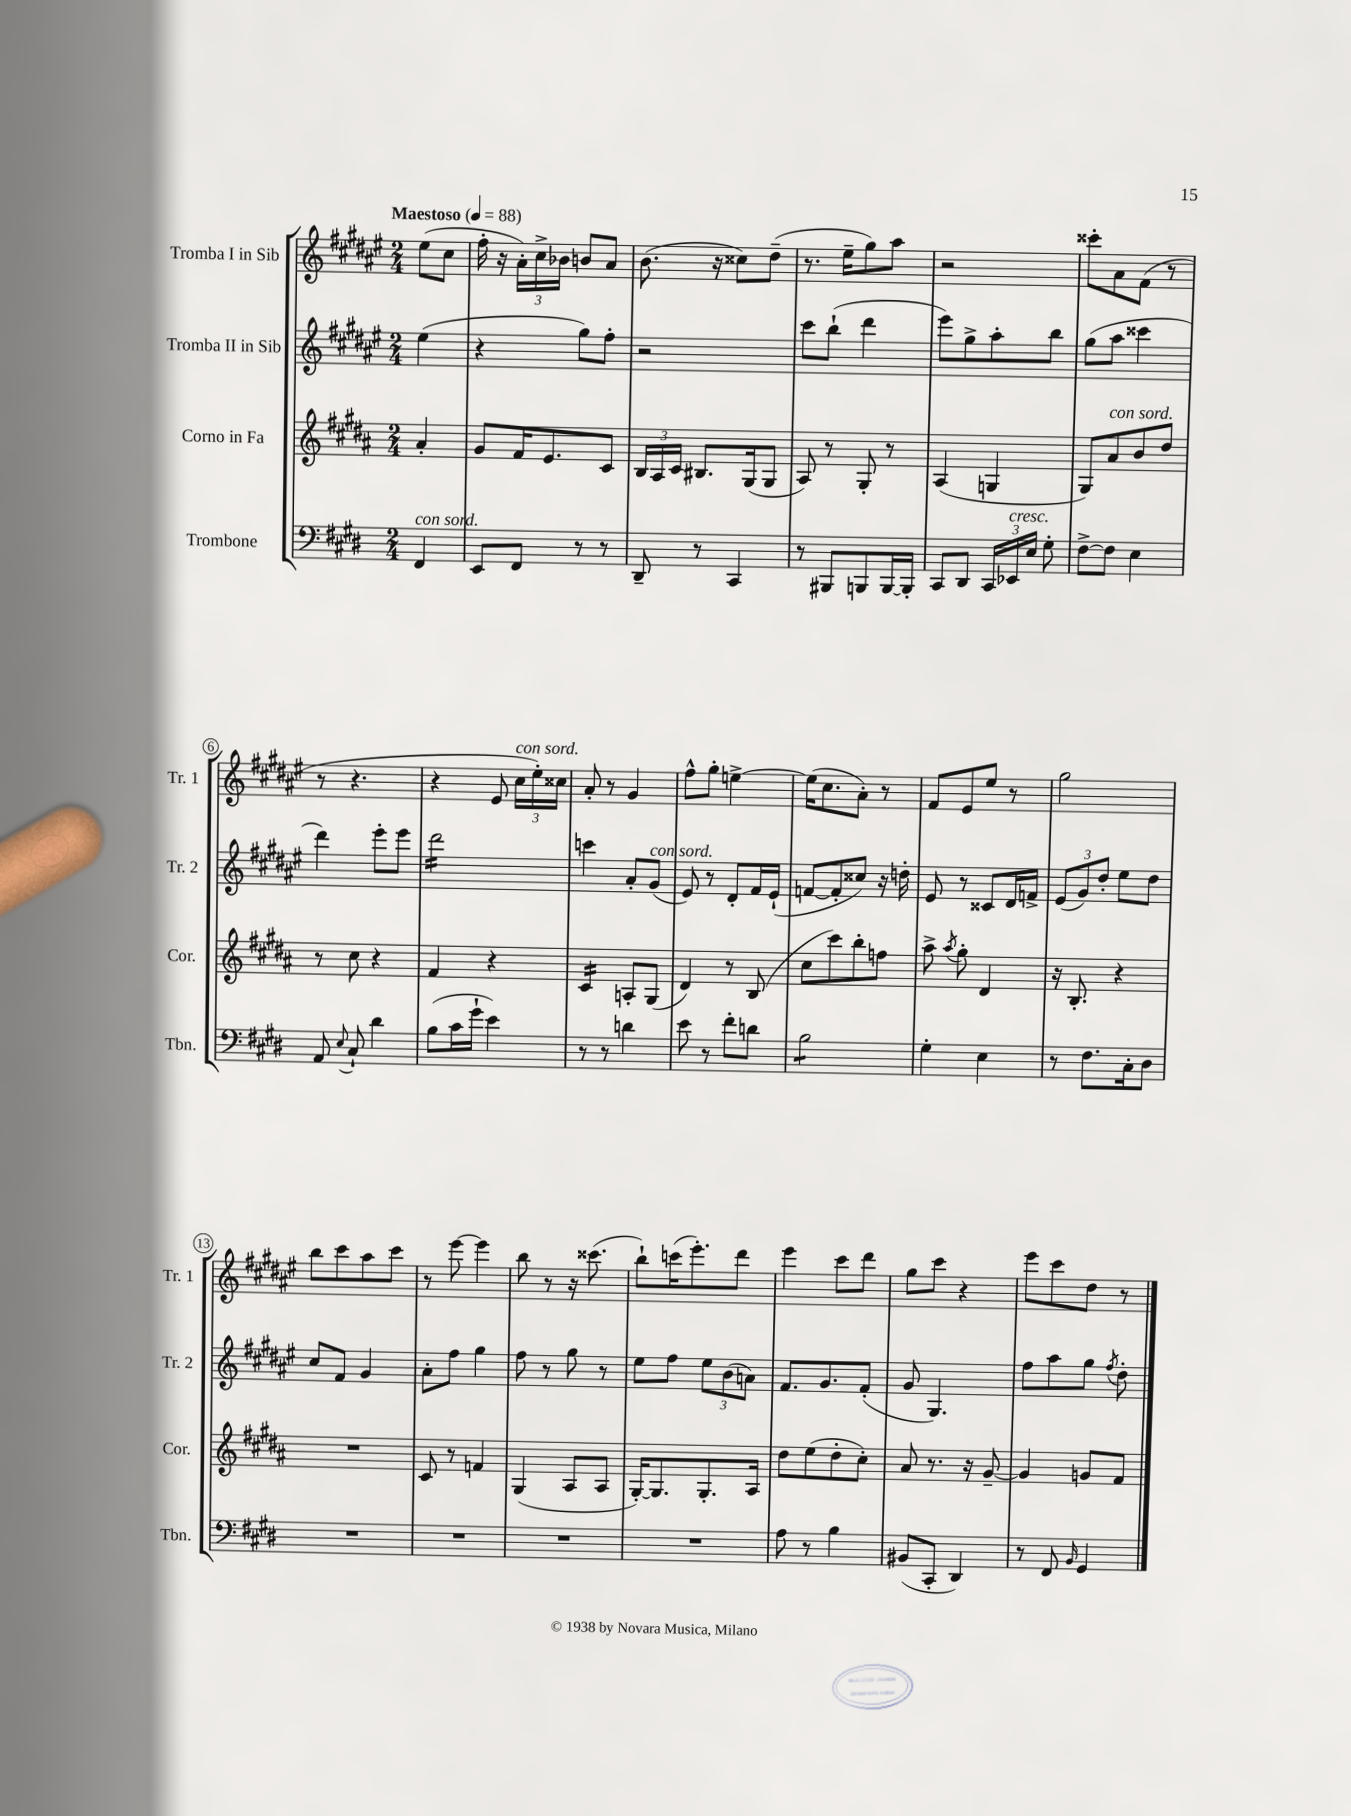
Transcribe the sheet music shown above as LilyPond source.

<<
\new StaffGroup <<
\new Staff = "s0" \with { instrumentName = "Tromba I in Sib" shortInstrumentName = "Tr. 1" } {
    \clef treble \key fis \major \numericTimeSignature \time 2/4 \partial 4 \tempo "Maestoso" 4 = 88
    \autoBeamOff eis''8[( cis''8] |
    fis''16-. r16 \tuplet 3/2 { ais'16[-.) cis''16-> bes'16] } b'8[ ais'8] |
    b'8.( r16 cisis''8[) dis''8]--( |
    r8. eis''16[-- gis''8) ais''8] |
    r2 |
    cisis'''8[-. ais'8 fis'8]( r8 |
    r8 r4. |
    r4 eis'8 \tuplet 3/2 { cis''16[^\markup { \italic "con sord." } eis''16-.) cisis''16] } |
    ais'8-. r8 gis'4 |
    fis''8[-^ gis''8]-. e''4~-> |
    e''16[( cis''8. ais'8]-.) r8 |
    fis'8[ eis'8 eis''8] r8 |
    gis''2 |
    b''8[ cis'''8 ais''8 cis'''8] |
    r8 eis'''8~ eis'''4 |
    b''8 r8 r16 cisis'''8.( |
    b''8[-!) c'''16( eis'''8.-.) dis'''8] |
    eis'''4 cis'''8[ dis'''8] |
    gis''8[ cis'''8] r4 |
    eis'''8[ cis'''8 dis''8] r8 \bar "|." |
}
\new Staff = "s1" \with { instrumentName = "Tromba II in Sib" shortInstrumentName = "Tr. 2" } {
    \clef treble \key fis \major \numericTimeSignature \time 2/4 \partial 4
    \autoBeamOff eis''4( |
    r4 gis''8[) fis''8]-. |
    r2 |
    cis'''8[ b''8]-!( dis'''4 |
    eis'''8[) gis''8-> ais''8-. b''8] |
    gis''8[( ais''8] cisis'''4 |
    dis'''4) eis'''8[-. eis'''8] |
    dis'''2:16 |
    c'''4 ais'8[-. gis'8]^\markup { \italic "con sord." }( |
    eis'8) r8 dis'8[-. fis'16 eis'16]-!( |
    f'8[~ f'8-. cisis''8]) r16 d''16-. |
    eis'8 r8 cisis'8[ dis'16 f'16]-> |
    \tuplet 3/2 { eis'8[( gis'8) dis''8]-. } eis''8[ dis''8] |
    cis''8[ fis'8] gis'4 |
    ais'8[-. fis''8] gis''4 |
    fis''8 r8 gis''8 r8 |
    eis''8[ fis''8] \tuplet 3/2 { eis''8[ b'8( a'8]) } |
    fis'8.[ gis'8. fis'8]-.( |
    gis'8 gis4.) |
    fis''8[ ais''8 gis''8] \acciaccatura { fis''8 } dis''8-. \bar "|." |
}
\new Staff = "s2" \with { instrumentName = "Corno in Fa" shortInstrumentName = "Cor." } {
    \clef treble \key b \major \numericTimeSignature \time 2/4 \partial 4
    \autoBeamOff ais'4-. |
    gis'8[ fis'16 e'8. cis'8] |
    \tuplet 3/2 { b16[ ais16 cis'16] } bis8.[ gis16( gis8] |
    ais8) r8 gis8-. r8 |
    ais4( g4 |
    gis8[) ais'8^\markup { \italic "con sord." } b'8 dis''8] |
    r8 cis''8 r4 |
    fis'4 r4 |
    cis'4:16 a8[-. gis8]( |
    dis'4) r8 b8( |
    cis''8[ cis'''8) b''8-. f''8] |
    ais''8-> \acciaccatura { ais''8 } gis''8-. dis'4 |
    r16 b8.-. r4 |
    R2 |
    cis'8 r8 f'4 |
    gis4( ais8[ ais8] |
    gis16[~-.) gis8. gis8.-. ais16] |
    dis''8[ e''8( dis''8-. cis''8]-.) |
    ais'8 r8. r16 gis'8~-- |
    gis'4 g'8[ fis'8] \bar "|." |
}
\new Staff = "s3" \with { instrumentName = "Trombone" shortInstrumentName = "Tbn." } {
    \clef bass \key e \major \numericTimeSignature \time 2/4 \partial 4
    \autoBeamOff fis,4^\markup { \italic "con sord." } |
    e,8[ fis,8] r8 r8 |
    dis,8-- r8 cis,4 |
    r8 bis,,8[ b,,8 b,,16~ b,,16]-. |
    cis,8[ dis,8] \tuplet 3/2 { cis,16[ ees,16^\markup { \italic "cresc." } e16] } gis8-. |
    fis8[~-> fis8] e4 |
    a,8 \appoggiatura { e8 } cis8-! dis'4 |
    b8[( cis'16 gis'16]-! e'4) |
    r8 r8 d'4 |
    e'8 r8 fis'8[-. d'8] |
    b2:8 |
    gis4-. e4 |
    r8 fis8.[ cis16-. dis8] |
    R2 |
    R2 |
    R2 |
    R2 |
    a8 r8 b4 |
    bis,8[( cis,8]-. dis,4) |
    r8 fis,8 \grace { b,16 } gis,4 \bar "|." |
}
>>
>>
\layout { \context { \Score \override BarNumber.stencil = #(make-stencil-circler 0.1 0.3 ly:text-interface::print) } }
